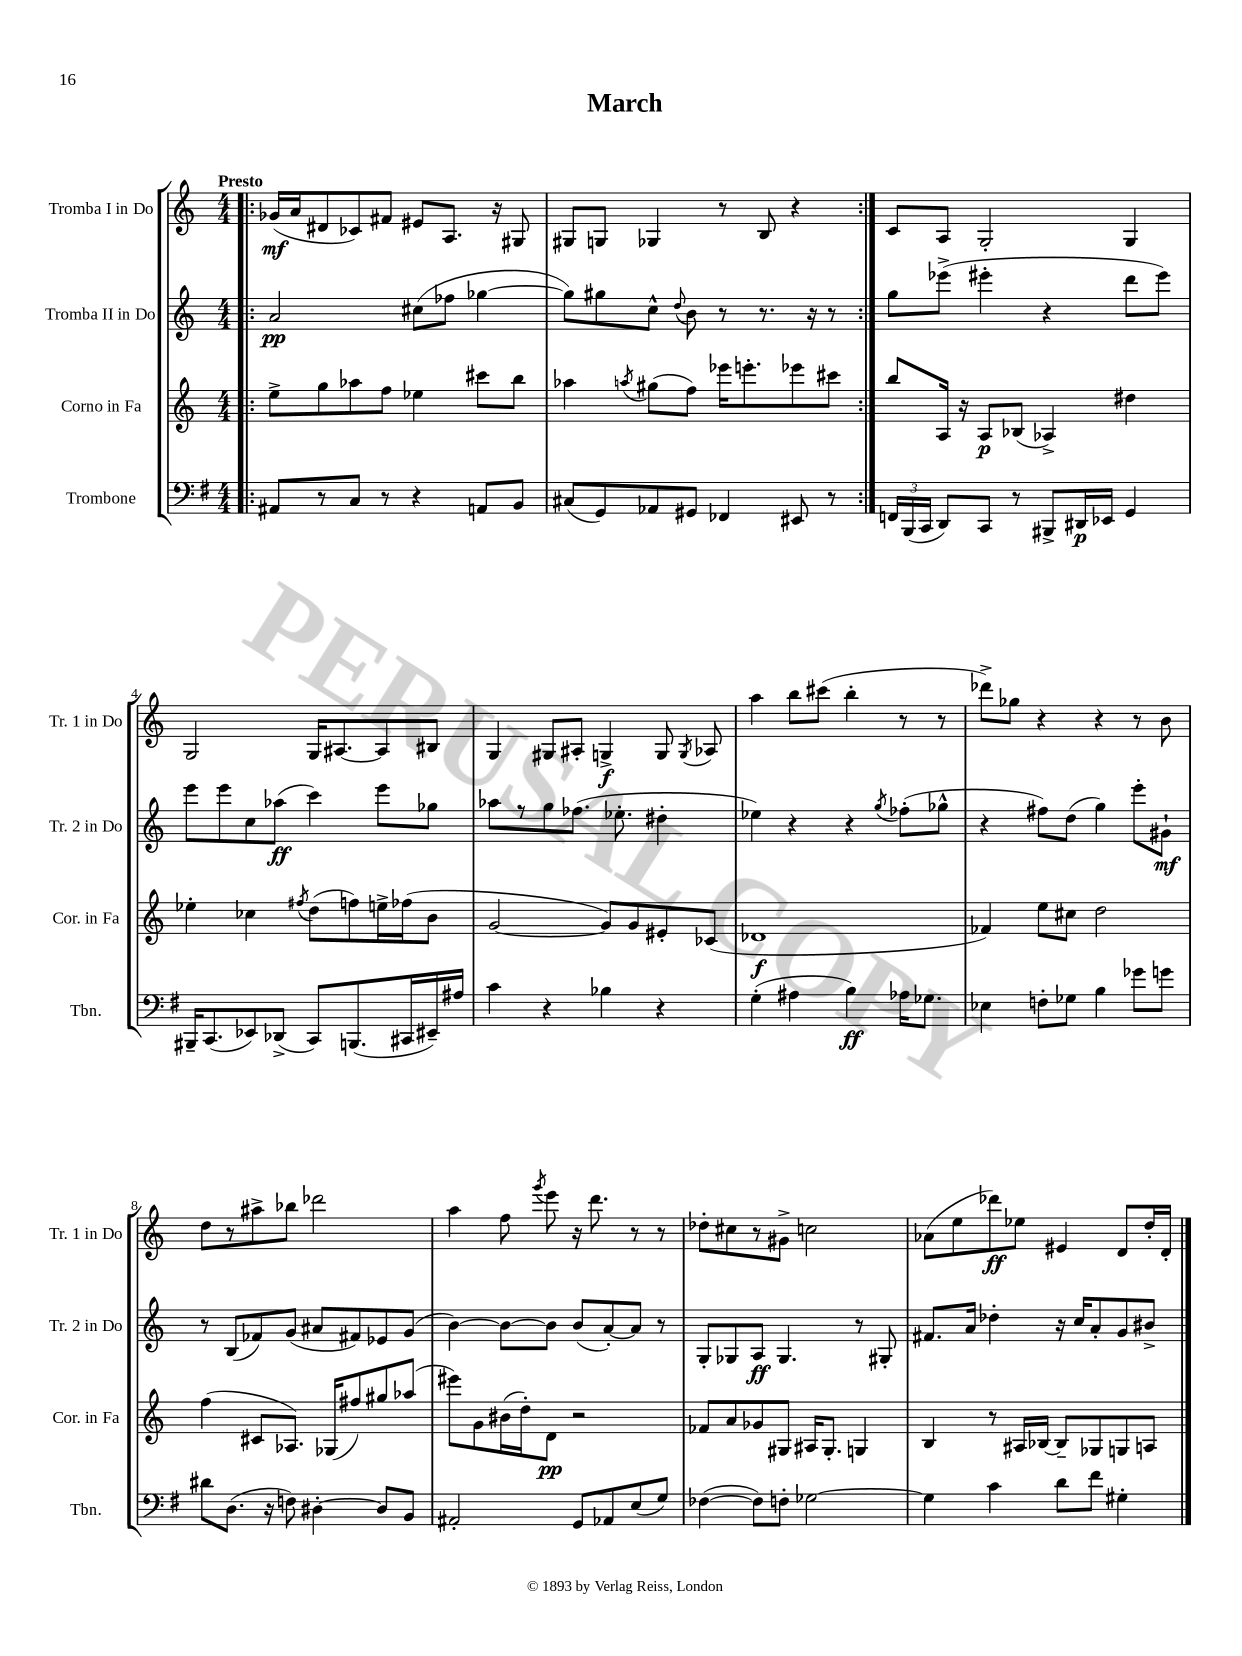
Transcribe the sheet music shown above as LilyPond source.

\header { title = "March" }
<<
\new StaffGroup <<
\new Staff = "s0" \with { instrumentName = "Tromba I in Do" shortInstrumentName = "Tr. 1 in Do" } {
    \clef treble \key c \major \numericTimeSignature \time 4/4 \tempo "Presto"
    \autoBeamOff \repeat volta 2 { \bar ".|:" ges'16[\mf( a'16 dis'8 ces'8) fis'8] eis'8[ a8.] r16 gis8 |
    gis8[ g8] ges4 r8 b8 r4 | }
    c'8[ a8] g2-. g4 |
    g2 g16[ ais8.~ ais8 bis8] |
    g4 gis8[ ais8]-. g4->\f g8 \acciaccatura { g8 } aes8 |
    a''4 b''8[ cis'''8]( b''4-. r8 r8 |
    des'''8[->) ges''8] r4 r4 r8 b'8 |
    d''8[ r8 ais''8-> bes''8] des'''2 |
    a''4 f''8 \acciaccatura { g'''8 } e'''8 r16 d'''8. r8 r8 |
    des''8[-. cis''8 r8 gis'8]-> c''2 |
    aes'8[( e''8 des'''8\ff) ees''8] eis'4 d'8[ d''16-. d'16]-. \bar "|." |
}
\new Staff = "s1" \with { instrumentName = "Tromba II in Do" shortInstrumentName = "Tr. 2 in Do" } {
    \clef treble \key c \major \numericTimeSignature \time 4/4
    \autoBeamOff \repeat volta 2 { \bar ".|:" a'2\pp cis''8[( fes''8] ges''4~ |
    ges''8[) gis''8 c''8]-^ \appoggiatura { d''8 } b'8 r8 r8. r16 r8 | }
    g''8[ ees'''8]->( eis'''4-. r4 d'''8[ eis'''8]) |
    e'''8[ e'''8 c''8 aes''8]\ff( c'''4) e'''8[ ges''8] |
    aes''8[ r8 g''8 fes''8.]( ees''8.-. dis''4-. |
    ees''4) r4 r4 \acciaccatura { g''8 } fes''8[-.( ges''8]-^ |
    r4 fis''8[) d''8]( g''4) e'''8[-. gis'8]-!\mf |
    r8 b8[( fes'8) g'8]( ais'8[ fis'8) ees'8 g'8]( |
    b'4~) b'8[~ b'8] b'8[( a'8~-.) a'8] r8 |
    g8[-. ges8 a8]\ff ges4. r8 gis8-. |
    fis'8.[ a'16] des''4-. r16 c''16[ a'8-. g'8 bis'8]-> \bar "|." |
}
\new Staff = "s2" \with { instrumentName = "Corno in Fa" shortInstrumentName = "Cor. in Fa" } {
    \clef treble \key c \major \numericTimeSignature \time 4/4
    \autoBeamOff \repeat volta 2 { \bar ".|:" e''8[-> g''8 aes''8 f''8] ees''4 cis'''8[ b''8] |
    aes''4 \acciaccatura { a''8 } gis''8[( f''8]) ees'''16[ e'''8.-. ees'''8 cis'''8] | }
    b''8[ a16] r16 a8[\p bes8]( aes4->) dis''4 |
    ees''4-. ces''4 \acciaccatura { fis''8 } d''8[( f''8) e''16-> fes''16( b'8] |
    g'2~ g'8[) g'8 eis'8-. ces'8]( |
    des'1\f |
    fes'4) e''8[ cis''8] d''2 |
    f''4( cis'8[ aes8.]) ges16[( fis''8) gis''8 aes''8]( |
    eis'''8[) g'8 bis'16( d''16-.) d'8]\pp r2 |
    fes'8[ a'8 ges'8 gis8] ais16[ gis8.]-. g4 |
    b4 r8 ais16[ bes16]~ bes8[-- ges8 g8 a8] \bar "|." |
}
\new Staff = "s3" \with { instrumentName = "Trombone" shortInstrumentName = "Tbn." } {
    \clef bass \key g \major \numericTimeSignature \time 4/4
    \autoBeamOff \repeat volta 2 { \bar ".|:" ais,8[ r8 c8] r8 r4 a,8[ b,8] |
    cis8[( g,8) aes,8 gis,8] fes,4 eis,8 r8 | }
    \tuplet 3/2 { f,16[ b,,16( c,16] } d,8[) c,8] r8 bis,,8[-> dis,16\p ees,16] g,4 |
    bis,,16[-- c,8.( ees,8) des,8]->( c,8[) b,,8.( cis,16 eis,16--) ais16] |
    c'4 r4 bes4 r4 |
    g4-.( ais4 b4\ff) aes16[ ges8.] |
    ees4 f8[-. ges8] b4 ges'8[ g'8] |
    dis'8[ d8.]( r16 f8) dis4~-. dis8[ b,8] |
    ais,2-. g,8[ aes,8 e8( g8]) |
    fes4~( fes8[) f8]-. ges2~ |
    ges4 c'4 d'8[ fis'8] gis4-. \bar "|." |
}
>>
>>
